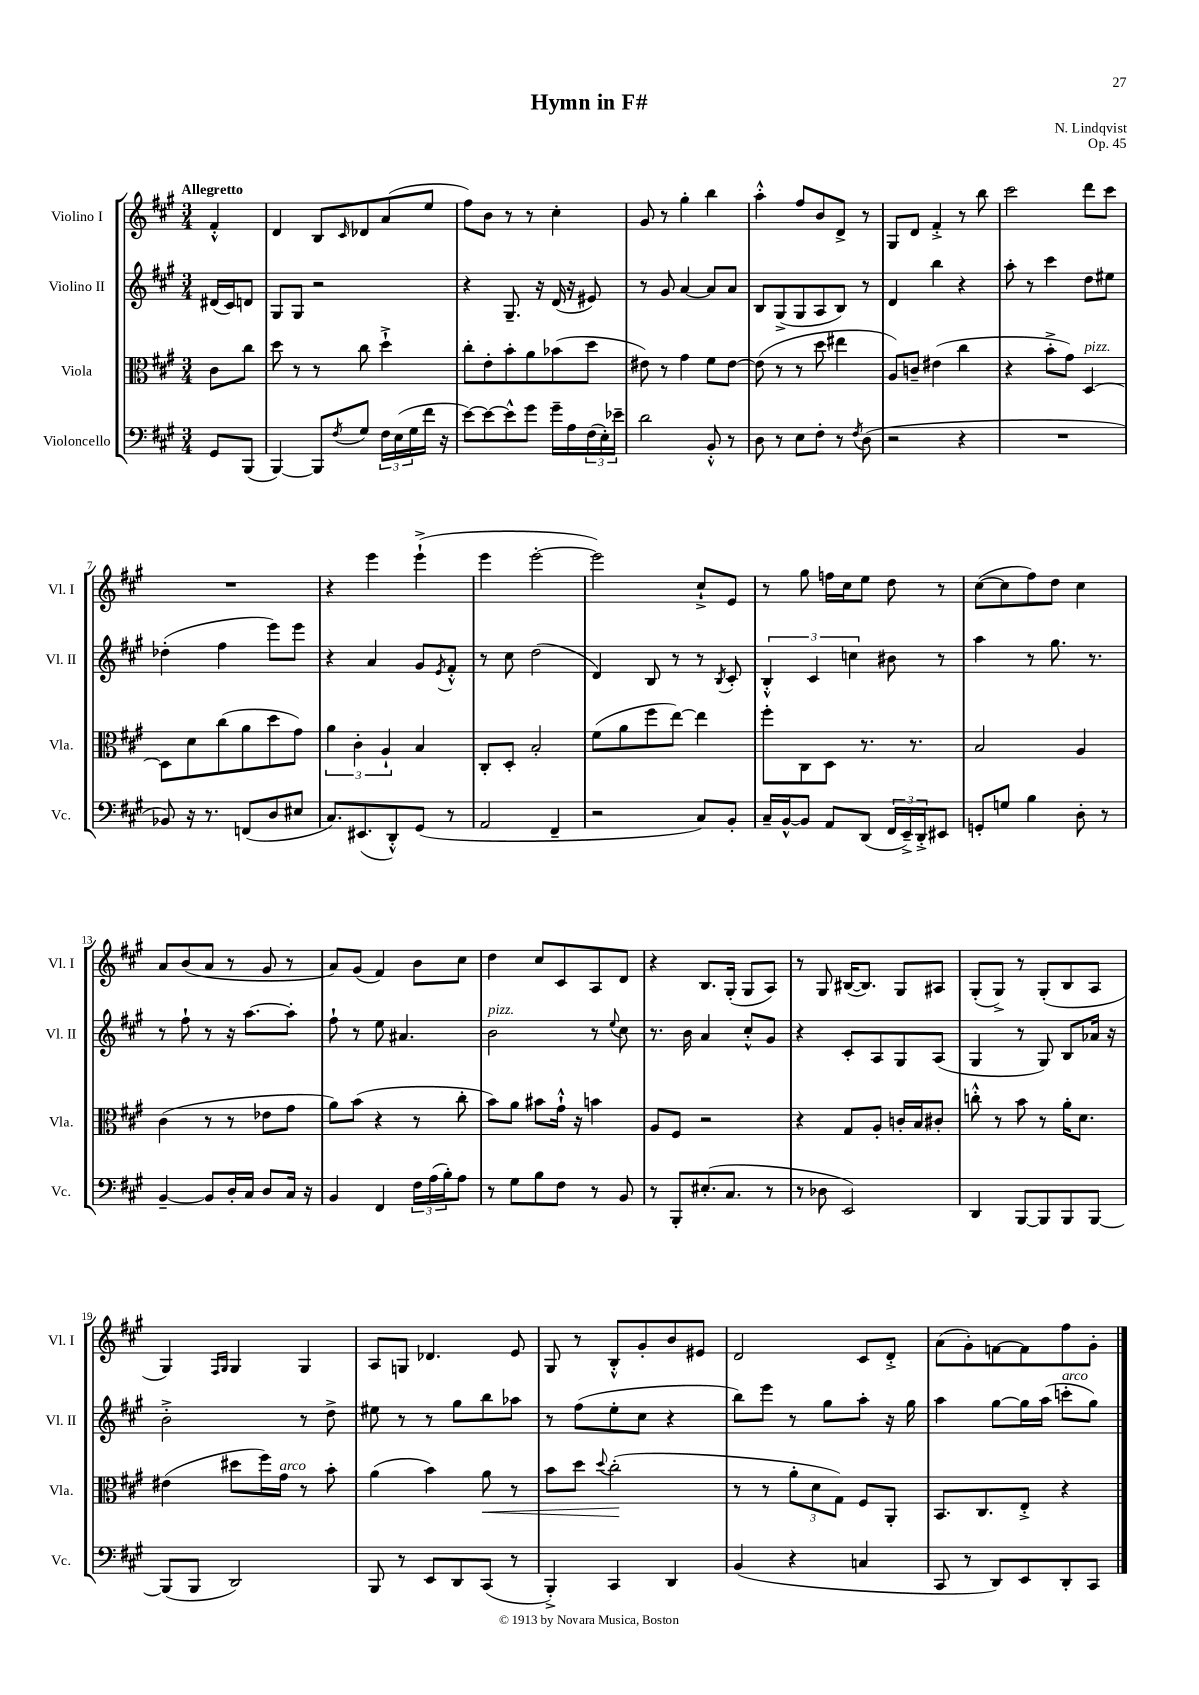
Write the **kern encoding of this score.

**kern	**kern	**kern	**kern
*staff4	*staff3	*staff2	*staff1
*clefF4	*clefC3	*clefG2	*clefG2
*k[f#c#g#]	*k[f#c#g#]	*k[f#c#g#]	*k[f#c#g#]
*M3/4	*M3/4	*M3/4	*M3/4
8GG#	8c#	(16d#	4f#'^^
.	.	16c#)	.
(8BBB	8cc#	8d	.
=	=	=	=
[4BBB)	8dd	8G#	4d
.	8r	8G#	.
8BBB]	8r	2r	8B
8qF#	.	.	16qqc#
8G#	8cc#	.	8d-
24F#	4dd`^	.	(8a
(24E	.	.	.
24G#	.	.	.
16f#	.	.	8ee
16r	.	.	.
=	=	=	=
[8e)	8cc#'	4r	8ff#)
8e_	8e'	.	8b
8e^^]	8b'	8.G#~	8r
8g#	8a	.	8r
.	.	16r	.
16g#~	(8b-	(16d	4cc#'
16A	.	16r	.
(24F#	8dd	8e#)	.
24E')	.	.	.
24e-~	.	.	.
=	=	=	=
2d	8e#)	8r	8g#
.	8r	8g#	8r
.	4g#	[4a	4gg#'
8BB'^^	8f#	8a]	4bb
8r	[8e#	8a	.
=	=	=	=
8D	(8e#]	8B	4aa'^^
8r	8r	(8G#^	.
8E	8r	8G#	8ff#
8F#'	8dd	8A	8b
8r	4ee#	8B)	8d^
8qF#	.	.	.
(8D	.	8r	8r
=	=	=	=
2r	8A)	4d	8G#
.	8c~	.	8d
.	(4e#	4bb	4f#'^
4r	4cc#	4r	8r
.	.	.	8bb
=	=	=	=
2.r	4r	8aa'	2ccc#
.	.	8r	.
.	8b'^	4ccc#	.
.	8g#)	.	.
.	[4D	8dd	8ddd
.	.	8ee#	8ccc#
=	=	=	=
8BB-)	8D]	(4dd-'	2.r
16r	8d	.	.
8.r	.	.	.
.	(8cc#	4ff#	.
(8FF	8a	.	.
8D	8dd	8eee)	.
8E#	8g#)	8eee	.
=	=	=	=
8.C#)	6a	4r	4r
.	6c#'	.	.
(8.EE#	.	.	.
.	.	4a	4eee
.	6A`	.	.
8DD'^^)	.	.	.
(8GG#	4B	8g#	(4eee`^
.	.	8qe	.
8r	.	8f#'^^	.
=	=	=	=
2AA	8C#'	8r	4eee
.	8D'	8cc#	.
.	2B'	(2dd	[2eee'
4FF#~	.	.	.
=	=	=	=
2r	(8f#	4d)	2eee])
.	8a	.	.
.	8ff#	8B	.
.	[8ee)	8r	.
8C#)	4ee]	8r	8cc#`^
.	.	8qB	.
8BB'	.	8c#'	8e
=	=	=	=
16C#~	8ff#'	6B'^^	8r
[16BB^^	.	.	.
8BB]	8C#	.	8gg#
.	.	6c#	.
8AA	8D	.	16ff
.	.	.	16cc#
.	.	6cc	.
(8DD	8.r	.	8ee
24FF#	.	8b#	8dd
24EE~^)	.	.	.
.	8.r	.	.
24DD'^	.	.	.
8EE#	.	8r	8r
=	=	=	=
8GG'	2B	4aa	([8cc#
8G	.	.	8cc#]
4B	.	8r	8ff#)
.	.	8.gg#	8dd
8D'	4A	.	4cc#
.	.	8.r	.
8r	.	.	.
=	=	=	=
[4BB~	(4c#	8r	8a
.	.	8ff#`	(8b
8BB]	8r	8r	8a
16D'	8r	16r	8r
16C#	.	[8.aa	.
8D	8e-	.	8g#
16C#	8g#	8aa']	8r
16r	.	.	.
=	=	=	=
4BB	8a)	8ff#`	8a)
.	(8b	8r	(8g#
4FF#	4r	8ee	4f#)
.	.	4.a#	.
24F#	8r	.	8b
(24A	.	.	.
24B')	.	.	.
8A	8cc#'	.	8cc#
=	=	=	=
8r	8b)	2b	4dd
8G#	8a	.	.
8B	8b#	.	8cc#
8F#	16g#`^^	.	8c#
.	16r	.	.
8r	4b	8r	8A
.	.	8qqee	.
8BB	.	8cc#	8d
=	=	=	=
8r	8A	8.r	4r
8BBB'	8F#	.	.
.	.	16b	.
(8.E#'	2r	4a	8.B
8.C#	.	.	(16G#'
.	.	8cc#'^^	8G#
8r	.	8g#	8A)
=	=	=	=
8r	4r	4r	8r
8D-	.	.	8G#
2EE)	8G#	8c#'	([16B#
.	.	.	8.B#])
.	8A'	8A	.
.	16c'	8G#	8G#
.	16B	.	.
.	8c#'	(8A	8A#
=	=	=	=
4DD	8cc'^^	4G#	(8G#'
.	8r	.	8G#^)
[8BBB	8b	8r	8r
8BBB]	8r	8G#)	(8G#'
8BBB	16a'	8B	8B
.	8.d	.	.
[8BBB	.	16a-	8A
.	.	16r	.
=	=	=	=
(8BBB]	(4e#	2b'^	4G#)
8BBB	.	.	.
.	.	.	16qqF#
.	.	.	16qqG#
2DD)	8dd#	.	4G#
.	16ff#)	.	.
.	16g#	.	.
.	8r	8r	4G#
.	8b'	8dd^	.
=	=	=	=
8BBB	(4a	8ee#	8A
8r	.	8r	8G
8EE	4b)	8r	4.d-
8DD	.	8gg#	.
(8CC#	8a	8bb	.
8r	8r	8aa-	8e
=	=	=	=
4BBB'^)	8b	8r	8G#
.	8dd	(8ff#	8r
.	8qqdd	.	.
4CC#	(2cc#'	8ee'	8B'^^
.	.	8cc#	8g#'
4DD	.	4r	8b
.	.	.	8e#
=	=	=	=
(4BB	8r	8bb)	2d
.	8r	8eee	.
4r	12a'	8r	.
.	12d	.	.
.	.	8gg#	.
.	12G#)	.	.
4C	8F#	8aa'	8c#
.	8AA'	16r	8d'^
.	.	16gg#	.
=	=	=	=
8CC#	8.BB	4aa	(8a
8r	.	.	8g#')
.	8.C#	.	.
8DD)	.	[8gg#	[8f
8EE	8E'^	16gg#]	8f]
.	.	(16aa	.
8DD'	4r	8ccc'	8ff#
8CC#	.	8gg#)	8g#'
==	==	==	==
*-	*-	*-	*-
